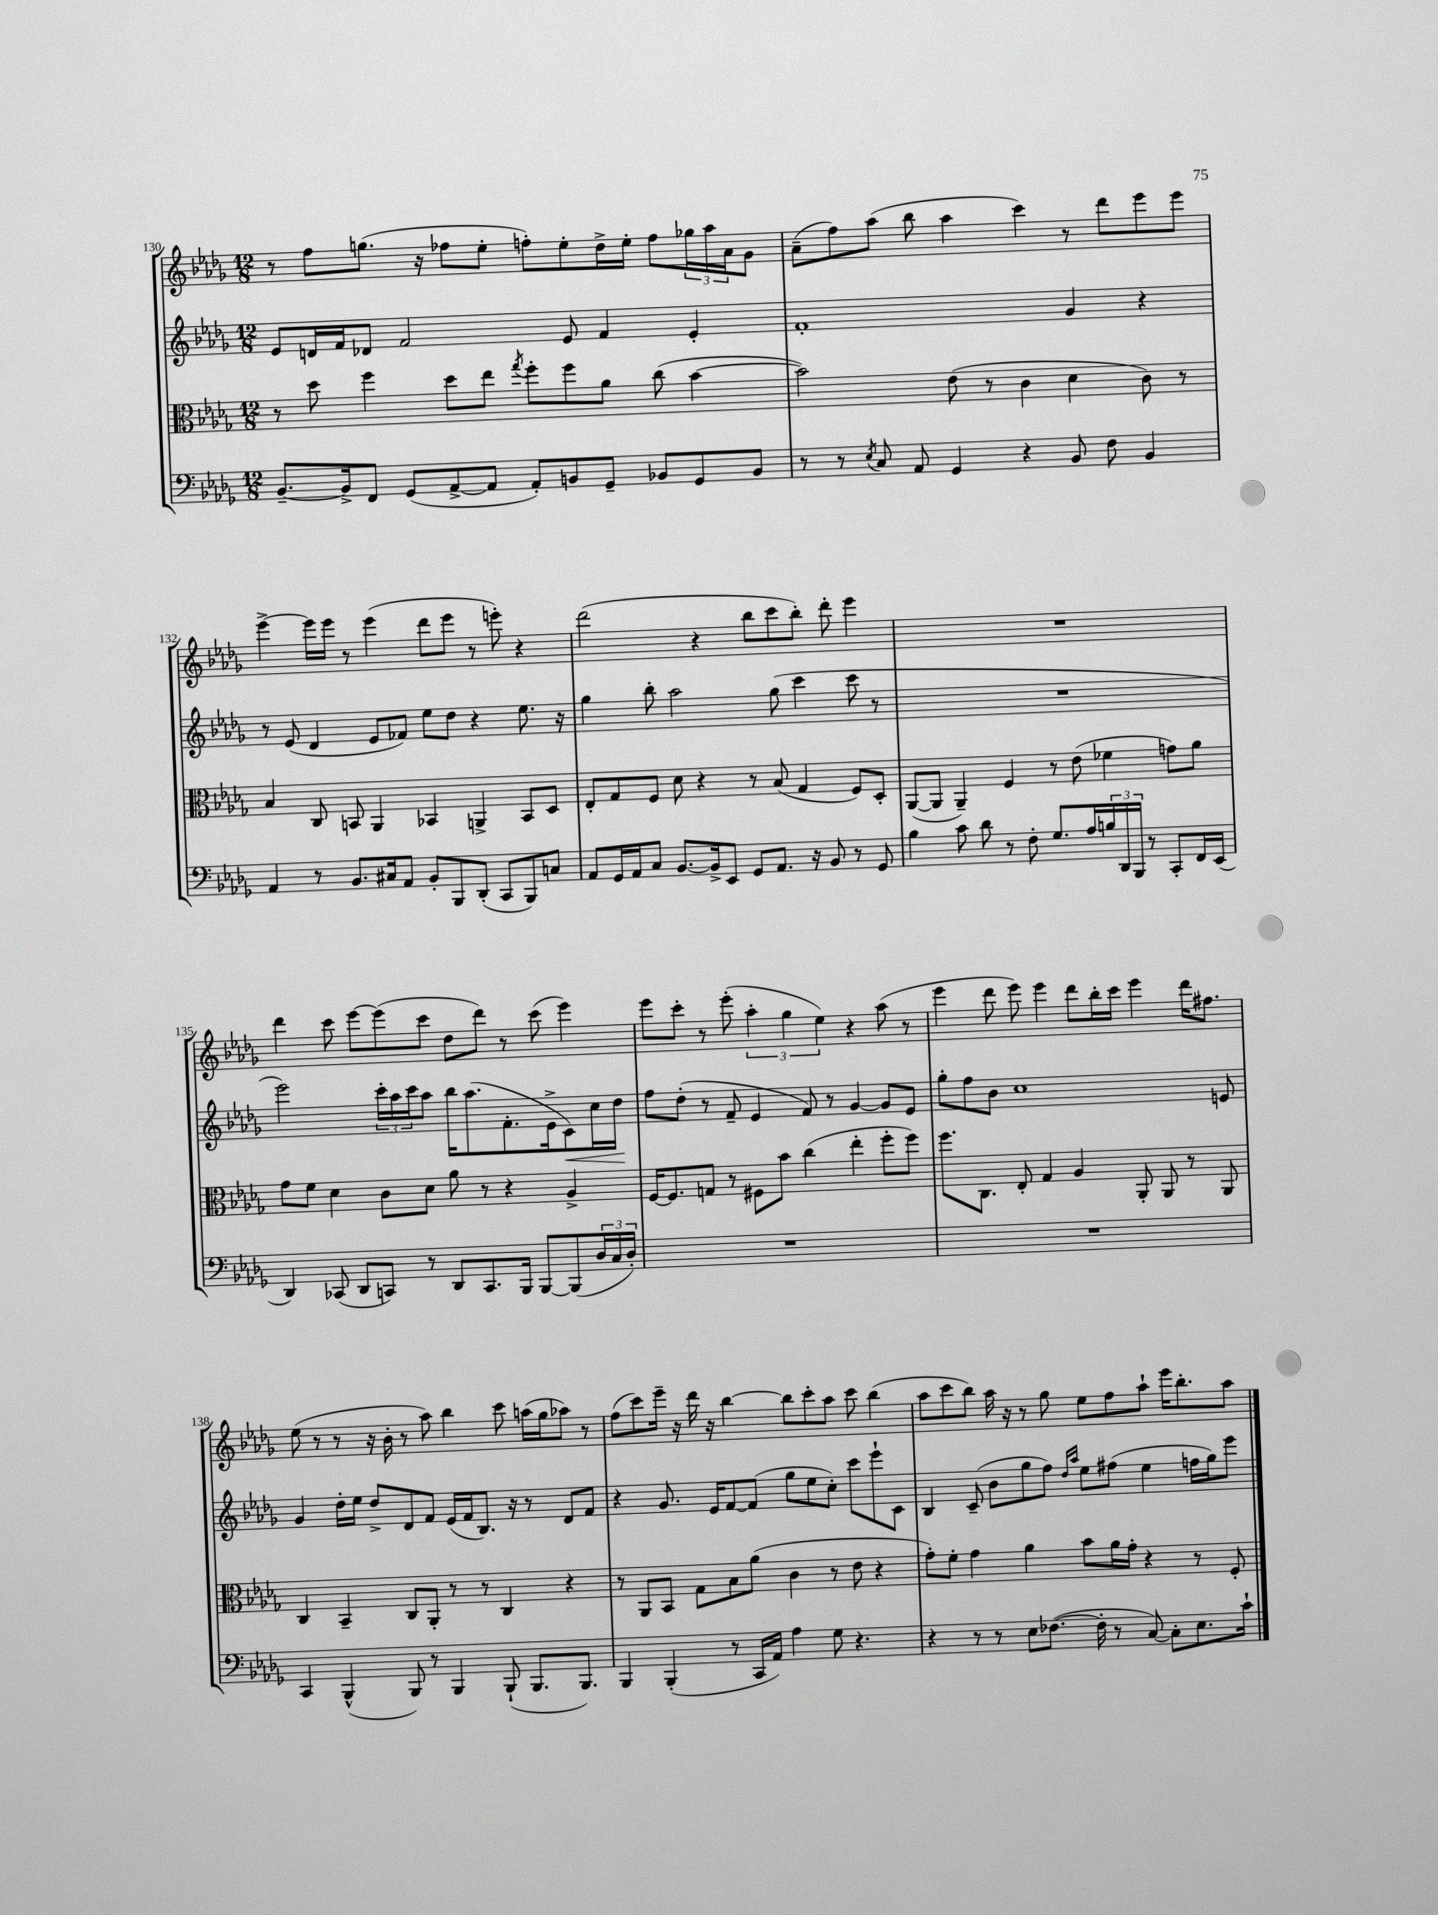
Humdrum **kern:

**kern	**kern	**kern	**kern
*staff4	*staff3	*staff2	*staff1
*clefF4	*clefC3	*clefG2	*clefG2
*k[b-e-a-d-g-]	*k[b-e-a-d-g-]	*k[b-e-a-d-g-]	*k[b-e-a-d-g-]
*M12/8	*M12/8	*M12/8	*M12/8
[8.BB-~	8r	8e-	8r
.	8dd-	16d	8ff
16BB-^]	.	16f	.
8FF	4ff	8d-	(8.gg
(8GG-	.	2f	.
.	.	.	16r
[8AA-^	8dd-	.	8ff-
8AA-]	8ee-	.	8ee-'
.	8qgg-	.	.
8AA-')	8ff'	.	8ff')
8BB	8ff	8e-	8ee-'
8GG-~	8a-	4f	16dd-^
.	.	.	16ee-'
8BB-	(8cc	.	8ff
8GG-	[4b-	4e-'	24gg-
.	.	.	24aa-
.	.	.	24a-
8BB-	.	.	8g-
=	=	=	=
8r	2b-])	1f'	(8a-~
8r	.	.	8ff)
8qE-	.	.	.
8C	.	.	(8aa-
8AA-	.	.	8bb-
4GG-	(8e-	.	4aa-
.	8r	.	.
4r	4c	.	4ccc)
8BB-	4d-	4g-	8r
8F	.	.	8ddd-
4BB-	8c)	4r	8eee-
.	8r	.	8eee-
=	=	=	=
4AA-	4B-	8r	[4eee-^
.	.	(8e-	.
8r	8C	4d-	16eee-]
.	.	.	16eee-
8.BB-	8BB	.	8r
.	4AA-	8e-	(4eee-
16C#	.	.	.
8AA-	.	8f-)	.
8BB-'	4BB-	8ee-	8ddd-
8BBB-	.	8dd-	8eee-
(8DD-'	4AA^	4r	8r
8CC	.	.	8eee')
8BBB-)	8BB-	8.ee-	4r
8C	8D-	.	.
.	.	16r	.
=	=	=	=
8AA-	8E-'	4gg-	(2ddd-
16GG-	8G-	.	.
16AA-	.	.	.
8C	8F	8bb-'	.
[8.BB-	8d-	2aa-	.
.	4r	.	4r
16BB-^]	.	.	.
8EE-	.	.	.
8GG-	8r	.	8bb-
8.AA-	(8B-	(8gg-	8ccc
.	4G-	4ccc	8bb-')
16r	.	.	.
8BB-	.	.	8ddd-'
8r	8F)	8ccc	4eee-
8GG-	8D-'	8r	.
=	=	=	=
4B-	([8AA-	1.r	1.r
.	8AA-]	.	.
8c	4AA-~)	.	.
8d-	.	.	.
8r	4F	.	.
8F'	.	.	.
8.G-	8r	.	.
.	(8e-	.	.
16A-	.	.	.
24B	4f-	.	.
24DD-	.	.	.
24BBB-	.	.	.
8r	.	.	.
8CC'	8g)	.	.
16FF	8a-	.	.
(16EE-	.	.	.
=	=	=	=
4DD-)	8g-	2eee-)	4ddd-
.	8f	.	.
(8CC-	4d-	.	8ccc
8DD-	.	.	[8eee-
8CC)	8c	24ccc'	(8eee-]
.	.	24aa-	.
.	.	24ccc	.
8r	8d-	8aa-	8ccc
8DD-	8a-	16bb-	8dd-
.	.	(8.aa-	.
8.CC	8r	.	8ddd-)
.	4r	8.f'	8r
16BBB-	.	.	.
[8BBB-	.	.	(8ccc
.	.	16e-^	.
(8BBB-]	4A-^	8c)	4eee-)
24D-	.	16cc	.
24C	.	.	.
.	.	16dd-	.
24D-')	.	.	.
=	=	=	=
1.r	[16F	8ff	8eee-
.	8.F]	.	.
.	.	(8dd-'	8ccc'
.	8G	8r	8r
.	8r	8f~	(8eee-'
.	8F#	4e-	6aa-'
.	8b-	.	.
.	.	.	6gg-
.	(4cc	8f)	.
.	.	.	6ee-)
.	.	8r	.
.	4ee-'	[4g-	4r
.	8ff'	8g-]	(8aa-
.	8ff)	8e-	8r
=	=	=	=
1.r	8.ff	8gg-'	4eee-
.	.	8ff	.
.	8.C	.	.
.	.	8b-	8ddd-
.	8E-'	1cc	8eee-)
.	4G-	.	4eee-
.	4A-	.	8ddd-
.	.	.	16bb-'
.	.	.	16ccc
.	8AA-'	.	4eee-
.	8AA-	.	.
.	8r	.	16ddd-
.	.	.	8.ff#
.	8AA-	8e	.
=	=	=	=
4CC	4C	4g-	(8ee-
.	.	.	8r
(4BBB-^^	4BB-~	16dd-'	8r
.	.	16ee-	.
.	.	8dd-^	16r
.	.	.	16b-'
8BBB-)	8C	8d-	8r
8r	8AA-'	8f	8aa-)
4BBB-	8r	(16e-	4bb-
.	.	16f	.
.	8r	8.B-)	.
(8BBB-`	4C	.	8ccc
.	.	16r	.
8.BBB-	.	8r	(16aa
.	.	.	16gg-
.	4r	8d-	8aa-)
8.BBB-)	.	.	.
.	.	8f	8r
=	=	=	=
4BBB-	8r	4r	(8ff
.	8AA-	.	8ccc)
(4BBB-'	8BB-	8.g-	16eee-~
.	.	.	16r
.	8G-	.	16ddd-
.	.	16e-	16r
8r	8B-	[8f	[4bb-
16CC	(8a-	(8f]	.
16AA-)	.	.	.
4A-	4c	8gg-	8bb-]
.	.	8ee-	8ccc'
8G-	8r	8cc')	8aa-
4.r	8e-	8ccc	8ccc
.	4r	8eee-`	(4bb-
.	.	8c	.
=	=	=	=
4r	8g-')	4B-	8aa-
.	8f'	.	8ccc
8r	4g-	(8c~	8bb-)
8r	.	8b-	16aa-
.	.	.	16r
8E-	4a-	8gg-	8r
([8.F-	.	8ff)	8gg-
.	.	16qqdd-	.
.	.	16qqaa-	.
.	8b-	8ee-	8ee-
16F-']	.	.	.
8r	16a-	(8ff#	8ff
.	16g-'	.	.
[8C)	4r	4ee-	8aa-`
8C']	.	.	16eee-
.	.	.	8.bb-'
8.E-	8r	16ff	.
.	.	16gg-)	.
.	8F'	8eee-	8aa-
16c`	.	.	.
==	==	==	==
*-	*-	*-	*-
